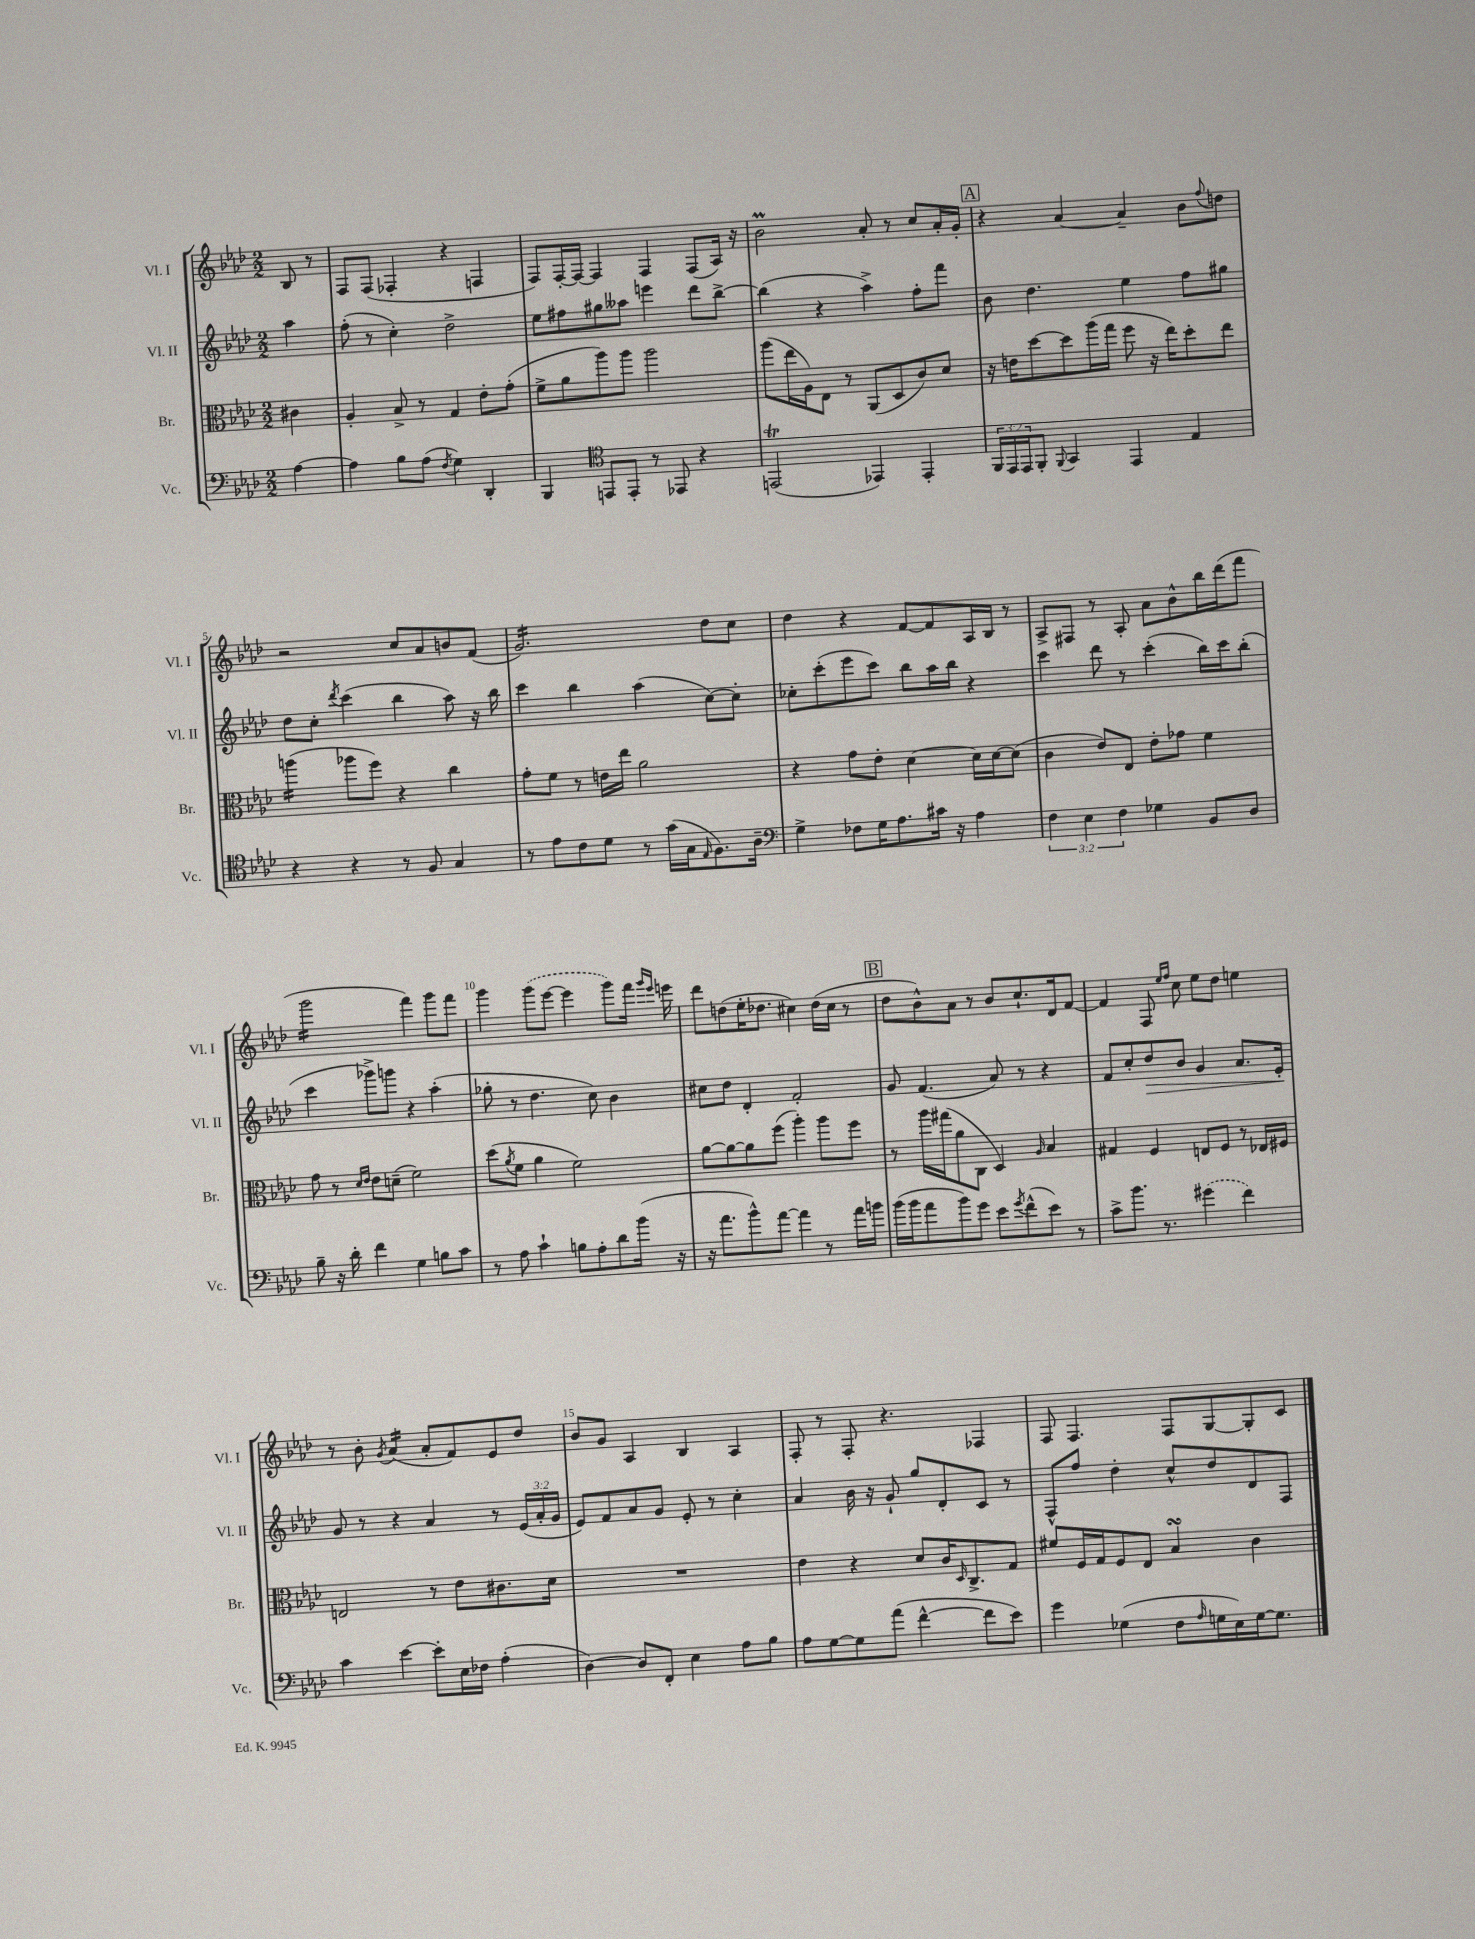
<<
\new StaffGroup <<
\new Staff = "s0" \with { instrumentName = "Vl. I" shortInstrumentName = "Vl. I" } {
    \clef treble \key aes \major \numericTimeSignature \time 2/2 \partial 4
    bes8 r8 |
    f8 f8( fes4-. r4 f4 |
    f8) f16~-. f16~ f4 f4 f8( aes16) r16 |
    bes'2\prall aes'8-. r8 c''8 aes'16-. g'16-. |
    \mark \markup { \box "A" } r4 aes'4~ aes'4-- bes'8 \appoggiatura { f''8 } d''8 |
    r2 c''8 aes'8 b'8 f'8( |
    g'2.:16) des''8 c''8 |
    des''4 r4 f'8~ f'8 aes16 bes16 r8 |
    aes8-> fis8 r8 aes8-. aes'8 bes'8-^ bes''16 des'''16( f'''8 |
    g'''2:16 f'''4) g'''8 f'''8 |
    g'''4 \once \slurDashed g'''8( ees'''8~ ees'''4 g'''8) f'''16 \grace { g'''16 ees'''16 } e'''16 |
    des'''8 d''8( ees''16-. des''8. cis''4) des''16( cis''16 r8 |
    \mark \markup { \box "B" } des''8 bes'8-^) aes'8 r8 bes'8 c''8.-! des'16 f'8~ |
    f'4 f8 \grace { ees''16 f''16 } c''8 ees''8 des''8 e''4 |
    r8 bes'8-. \acciaccatura { g'8 } aes'4:16( aes'8-. f'8) ees'8 des''8 |
    bes'8 g'8 aes4 bes4 aes4 |
    f8-. r8 f8-. r4. fes4 |
    f8 f4. f8 g8~ g8-. c'8 \bar "|." |
}
\new Staff = "s1" \with { instrumentName = "Vl. II" shortInstrumentName = "Vl. II" } {
    \clef treble \key aes \major \numericTimeSignature \time 2/2 \override Staff.TupletNumber.text = #tuplet-number::calc-fraction-text \partial 4
    aes''4 |
    f''8-.( r8 c''4-.) des''2-> |
    ees''8 fis''8 gis''8 aeses''8 e'''4 des'''8 bes''8~-> |
    bes''4( r4 aes''4->) f''8-. f'''8 |
    \mark \markup { \box "A" } bes'8 des''4. ees''4 f''8 gis''8 |
    des''8 c''8-. \acciaccatura { des'''8 } c'''4( bes''4 aes''8) r16 bes''16 |
    c'''4 bes''4 aes''4( c''8~) c''8-. |
    ces''8-. c'''8-.( ees'''8 c'''8) bes''8 aes''16 bes''16 r4 |
    c'''4 des'''8 r8 c'''4-.( bes''16) c'''16 bes''8-.( |
    c'''4 ges'''8->) g'''8 r4 aes''4-.( |
    ges''8-. r8 des''4. c''8) bes'4 |
    cis''8 des''8 des'4-. f'2-. |
    \mark \markup { \box "B" } g'8 f'4.( aes'8) r8 r4 |
    f'8 c''8-. des''8\> bes'8 g'4 aes'8. ees'16-.\! |
    g'8 r8 r4 aes'4 r8 \tuplet 3/2 { ees'16( aes'16-. g'16 } |
    ees'8) f'8 aes'8 g'8 ees'8-. r8 c''4-. |
    aes'4 bes'16 r16 g'8-! g''8 des'8-. c'8 r8 |
    f8-^ f''8 des''4-. c''8-^ des''8 des'8 f8 \bar "|." |
}
\new Staff = "s2" \with { instrumentName = "Br." shortInstrumentName = "Br." } {
    \clef alto \key aes \major \numericTimeSignature \time 2/2 \partial 4
    cis'4 |
    aes4-. bes8-> r8 g4 ees'8-. g'8-.( |
    f'8-> aes'8 aes''8) aes''8 aes''2 |
    aes''8( ees''16 aes16) ees8 r8 aes,8( des8 c'8) des'8 |
    \mark \markup { \box "A" } r16 e'16 des''8~ des''8 aes''16( g''16 f''8 r16 ees''16) des''8-. ees''8 |
    a''4:16( aes''8 f''8) r4 c''4 |
    g'8-. f'8 r8 e'16 ees''16 aes'2 |
    r4 g'8 ees'8-. des'4~ des'16 des'16~ des'8( |
    c'4 ees'8) ees8 ees'8-. ges'8 f'4 |
    g'8 r8 \grace { des'16 ees'16 } ees'8 d'8--( f'2) |
    des''8( \acciaccatura { aes'8 } f'8 aes'4 f'2) |
    aes'8~ aes'8~ aes'8 f''8( aes''4-.) aes''8 f''8 |
    \mark \markup { \box "B" } r8 aes''16 gis''16( aes'8 c8 des4) \grace { aes16 } bes4 |
    gis4 f4 e8 f8 r8 ees16 fis16 |
    e2 r8 ees'8 cis'8. des'16 |
    R1 |
    ees'4 r4 des'8 c'16 \grace { des16 } c8.-> g8 |
    fis'8 f16 g16 f8 ees8 bes4\turn c'4 \bar "|." |
}
\new Staff = "s3" \with { instrumentName = "Vc." shortInstrumentName = "Vc." } {
    \clef bass \key aes \major \numericTimeSignature \time 2/2 \override Staff.TupletNumber.text = #tuplet-number::calc-fraction-text \partial 4
    aes4~ |
    aes4 bes8 aes8( \acciaccatura { f8 } g4) des,4-. |
    bes,,4 \clef tenor e,8 e,8-. r8 ees,8 r4 |
    e,2\trill( ees,4) ees,4-. |
    \mark \markup { \box "A" } \tuplet 3/2 { f,16 ees,16 ees,16 } f,8-. \appoggiatura { f,8 } g,4 ees,4 ees4 |
    r4 r4 r8 f8 g4 |
    r8 ees'8 c'8 des'8 r8 g'16( g16 \grace { ees16 } f8.) aes16-- |
    \clef bass g4-> fes8 g16 aes8. cis'16 r16 aes4 |
    \tuplet 3/2 { f4 ees4 f4 } ges4 bes,8 des8 |
    bes8-- r16 des'16-. f'4 g4 b8 c'8 |
    r8 aes8 c'4-! b8 aes8-. des'8 bes'16( r16 |
    r16 aes'8. bes'8-^) aes'8~ aes'4 r8 aes'16 b'16 |
    \mark \markup { \box "B" } bes'16( bes'16 aes'8 bes'8) g'8 ees'8 \acciaccatura { g'8 } f'8-^( ees'8) r8 |
    c'8-> bes'8. r8. \once \slurDashed gis'4( f'4) |
    c'4 ees'4~ ees'8-. ees16 fes16 aes4-.( |
    des4~) des8 f,8-. ees4 aes8 bes8 |
    aes8 g8~ g8 aes'8( f'4~-^ f'8 ees'8) |
    g'4 ges4( f8 \grace { aes16 } g16 ees16) g16~ g8. \bar "|." |
}
>>
>>
\layout { \context { \Score \override BarNumber.break-visibility = ##(#f #t #t) barNumberVisibility = #(every-nth-bar-number-visible 5) } }
